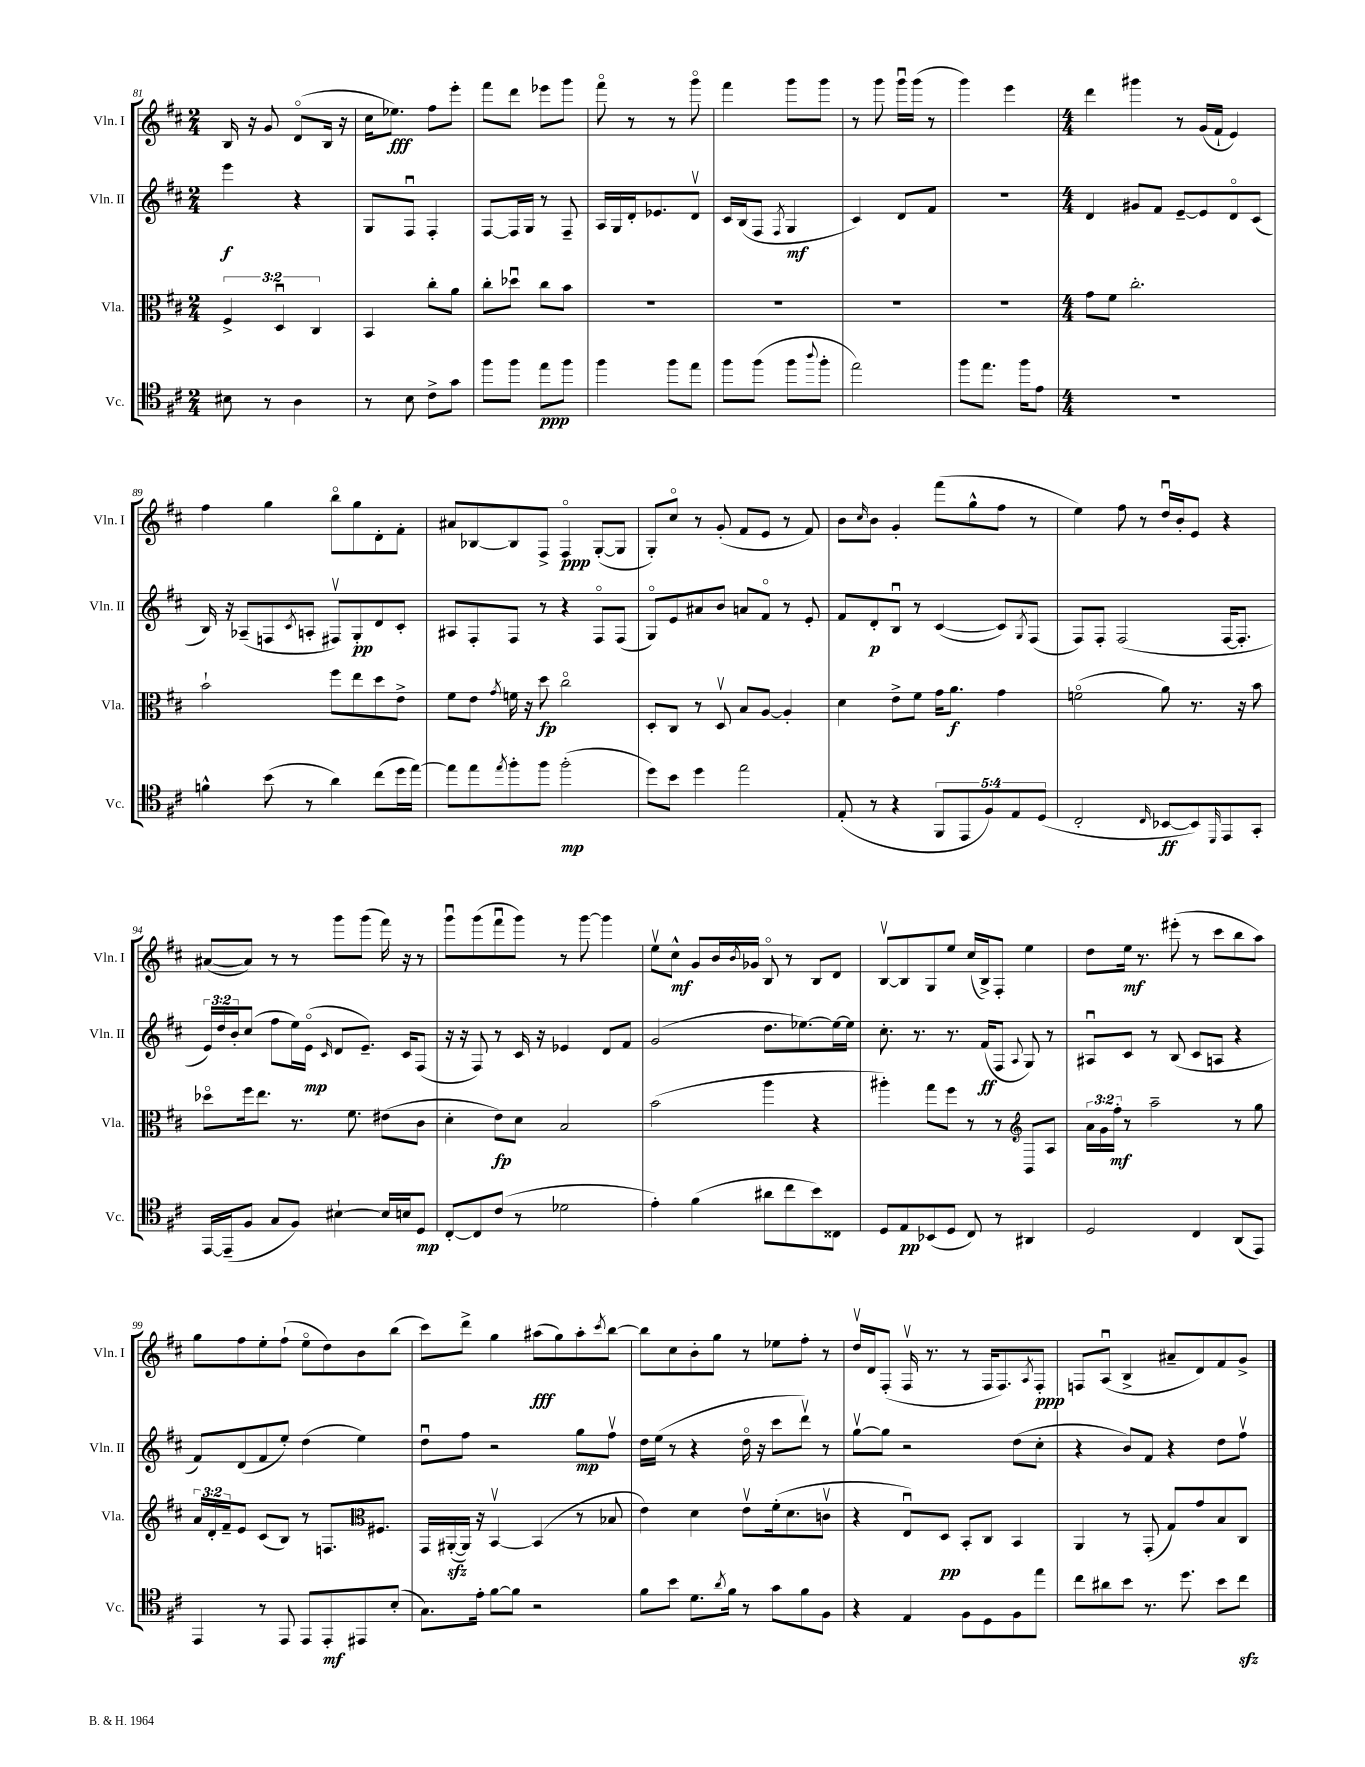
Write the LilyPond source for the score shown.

<<
\new StaffGroup <<
\new Staff = "s0" \with { instrumentName = "Vln. I" shortInstrumentName = "Vln. I" } {
    \clef treble \key d \major \numericTimeSignature \time 2/4
    b16 r16 g'8 d'8\flageolet( b16 r16 |
    cis''16 ees''8.\fff) fis''8 e'''8-. |
    fis'''8 d'''8 ees'''8 g'''8 |
    fis'''8\flageolet r8 r8 g'''8\flageolet |
    fis'''4 g'''8 g'''8 |
    r8 g'''8 g'''16\downbow g'''16( r8 |
    g'''4) e'''4 |
    \numericTimeSignature \time 4/4 d'''4 gis'''4 r8 g'16( fis'16-! e'4) |
    fis''4 g''4 b''8\flageolet g''8 d'8-. fis'8-. |
    ais'8 bes8~ bes8 fis8-> fis4\flageolet\ppp g8~-.( g8 |
    g8-.) cis''8\flageolet r8 g'8-.( fis'8 e'8 r8 fis'8) |
    b'8 \grace { cis''16 } b'8 g'4-. fis'''8( g''8-^ fis''8 r8 |
    e''4) fis''8 r8 d''16\downbow b'16-. e'8 r4 |
    ais'8~( ais'8) r8 r8 g'''8 g'''8( fis'''16) r16 r8 |
    g'''8\downbow g'''8( fis'''8\downbow g'''8) r8 g'''8~ g'''4 |
    e''8\upbow cis''8-^\mf g'8 b'16 \acciaccatura { b'8 } ges'16 b8\flageolet r8 b8 d'8 |
    b8~\upbow b8 g8 e''8 cis''16( b16->) fis8-. e''4 |
    d''8 e''16\mf r8. eis'''8-.( r8 cis'''8 b''8 a''8) |
    g''8 fis''8 e''8-. fis''8-!( e''8\flageolet d''8) b'8 b''8( |
    cis'''8) d'''8-> g''4 ais''8\fff( g''8) ais''8-. \acciaccatura { cis'''8 } b''8~ |
    b''8 cis''8 b'8-. g''8 r8 ees''8 fis''8-. r8 |
    d''16\upbow d'16 fis8-.( fis16\upbow r8. r8 fis16 fis8.) \acciaccatura { a8 } fis8-.\ppp |
    f8 a8\downbow( b4-> ais'8-- d'8) fis'8 g'8-> \bar "|." |
}
\new Staff = "s1" \with { instrumentName = "Vln. II" shortInstrumentName = "Vln. II" } {
    \clef treble \key d \major \numericTimeSignature \time 2/4 \override Staff.TupletNumber.text = #tuplet-number::calc-fraction-text
    e'''4\f r4 |
    g8 fis8\downbow fis4-. |
    fis8~ fis16 g16 r8 fis8-- |
    a16 g16 d'16-. ees'8. d'8\upbow |
    cis'16 b16( fis8 \acciaccatura { fis8 } g4\mf |
    cis'4) d'8 fis'8 |
    r2 |
    \numericTimeSignature \time 4/4 d'4 gis'8 fis'8 e'8~-- e'8 d'8\flageolet cis'8( |
    b16) r16 aes8--( f8 \acciaccatura { cis'8 } a8-. fis8\upbow) g8-.\pp d'8 cis'8-. |
    ais8 fis8-. fis8 r8 r4 fis8\flageolet fis8( |
    g8\flageolet) e'8 ais'8 b'8 a'8 fis'8\flageolet r8 e'8-. |
    fis'8 d'8-.\p b8\downbow r8 cis'4~( cis'8) \acciaccatura { g8 } fis8( |
    fis8) fis8-. fis2( fis16~ fis8.-. |
    \tuplet 3/2 { e'16) d''16 b'16-. } cis''8( fis''8 e''16) e'16\flageolet\mp( \grace { cis'16 } d'8 e'8.--) cis'16 fis8( |
    r16 r16 fis8) r8 cis'16 r16 ees'4 d'8 fis'8 |
    g'2( d''8. ees''8.~) ees''16~ ees''16 |
    cis''8.-. r8. r8. fis'16\ff( fis8 \appoggiatura { a8 } g8) r8 |
    ais8\downbow cis'8 r8 b8( cis'8 a8 r4 |
    fis'8) d'8( fis'8 e''8-.) d''4( e''4) |
    d''8\downbow fis''8 r2 g''8\mp fis''8\upbow |
    d''16 e''16( r8 r4 d''16\flageolet r16 cis'''8 d'''8\upbow) r8 |
    g''8~\upbow g''8 r2 d''8( cis''8-. |
    r4 b'8) fis'8 r4 d''8 fis''8\upbow \bar "|." |
}
\new Staff = "s2" \with { instrumentName = "Vla." shortInstrumentName = "Vla." } {
    \clef alto \key d \major \numericTimeSignature \time 2/4 \override Staff.TupletNumber.text = #tuplet-number::calc-fraction-text
    \tuplet 3/2 { fis4-> d4\downbow cis4 } |
    b,4 cis''8-. a'8 |
    cis''8-. des''8\downbow cis''8 b'8 |
    R2 |
    R2 |
    R2 |
    R2 |
    \numericTimeSignature \time 4/4 g'8 fis'8 cis''2.-. |
    b'2-! fis''8 e''8 d''8 e'8-> |
    fis'8 e'8 \acciaccatura { g'8 } f'16 r16 d''8\fp cis''2\flageolet |
    d8-. cis8 r8 d8\upbow b8 a8~ a4-. |
    d'4 e'8-> fis'8 g'16 a'8.\f g'4 |
    f'2\flageolet( a'8) r8. r16 b'8 |
    des''8\flageolet fis''16 e''8. r8. fis'8. eis'8( cis'8 |
    d'4-. e'8\fp) d'8 b2 |
    b'2( a''4 r4 |
    ais''4-.) g''8 fis''8 r8 r8 b,8 a8 |
    \clef treble \tuplet 3/2 { a'16 g'16 fis''16-.\mf } r8 a''2-- r8 g''8 |
    \tuplet 3/2 { a'16 d'16-. fis'16-- } e'8 cis'8( b8) r8 f8. fis8. |
    \clef alto g,16 ais,16~-.\sfz( ais,16) r16 b,4~\upbow b,4( r8 bes8 |
    e'4) d'4 e'8\upbow fis'16-.( d'8. c'8\upbow |
    r4 e8\downbow) d8\pp b,8-. cis8 b,4 |
    a,4 r8 g,8-.( g8) g'8 b8 cis8 \bar "|." |
}
\new Staff = "s3" \with { instrumentName = "Vc." shortInstrumentName = "Vc." } {
    \clef tenor \key d \major \numericTimeSignature \time 2/4 \override Staff.TupletNumber.text = #tuplet-number::calc-fraction-text
    bis8 r8 a4 |
    r8 b8 cis'8-> g'8 |
    fis''8 fis''8 e''8\ppp fis''8 |
    fis''4 fis''8 e''8 |
    fis''8 fis''8( fis''8 \appoggiatura { a''8 } fis''8-. |
    e''2) |
    fis''8 e''8. fis''16 e'8 |
    \numericTimeSignature \time 4/4 R1 |
    f'4-^ b'8( r8 a'4) cis''8( d''16 e''16~) |
    e''8 e''8 \acciaccatura { e''8 } fis''8-. fis''8 fis''2-.\mp( |
    d''8) b'8 d''4 e''2 |
    e8-.( r8 r4 \tuplet 5/4 { fis,8 e,8 fis8) e8 d8( } |
    cis2-. \grace { cis16 } bes,8~\ff bes,8) \grace { d,16 } e,8 g,8-. |
    e,16~ e,16--( fis8 g8 fis8) bis4~-! bis16 b16 d8\mp |
    cis8~-. cis8 cis'8( r8 des'2 |
    e'4-.) fis'4( ais'8 cis''8 b'8) cisis8 |
    d8 e8\pp bes,8( d8 cis8) r8 ais,4 |
    d2 cis4 a,8( e,8) |
    e,4 r8 e,8 e,8 e,8-.\mf eis,8 b8-.( |
    g8.) e'16-. fis'8~ fis'8 r2 |
    fis'8 b'8 d'8. \acciaccatura { a'8 } fis'16 r8 g'8 fis'8 fis8 |
    r4 e4 fis8 d8 fis8 e''8 |
    cis''8 ais'8 b'8 r8. d''8. b'8 cis''8\sfz \bar "|." |
}
>>
>>
\layout { \context { \Score currentBarNumber = #81 } }
